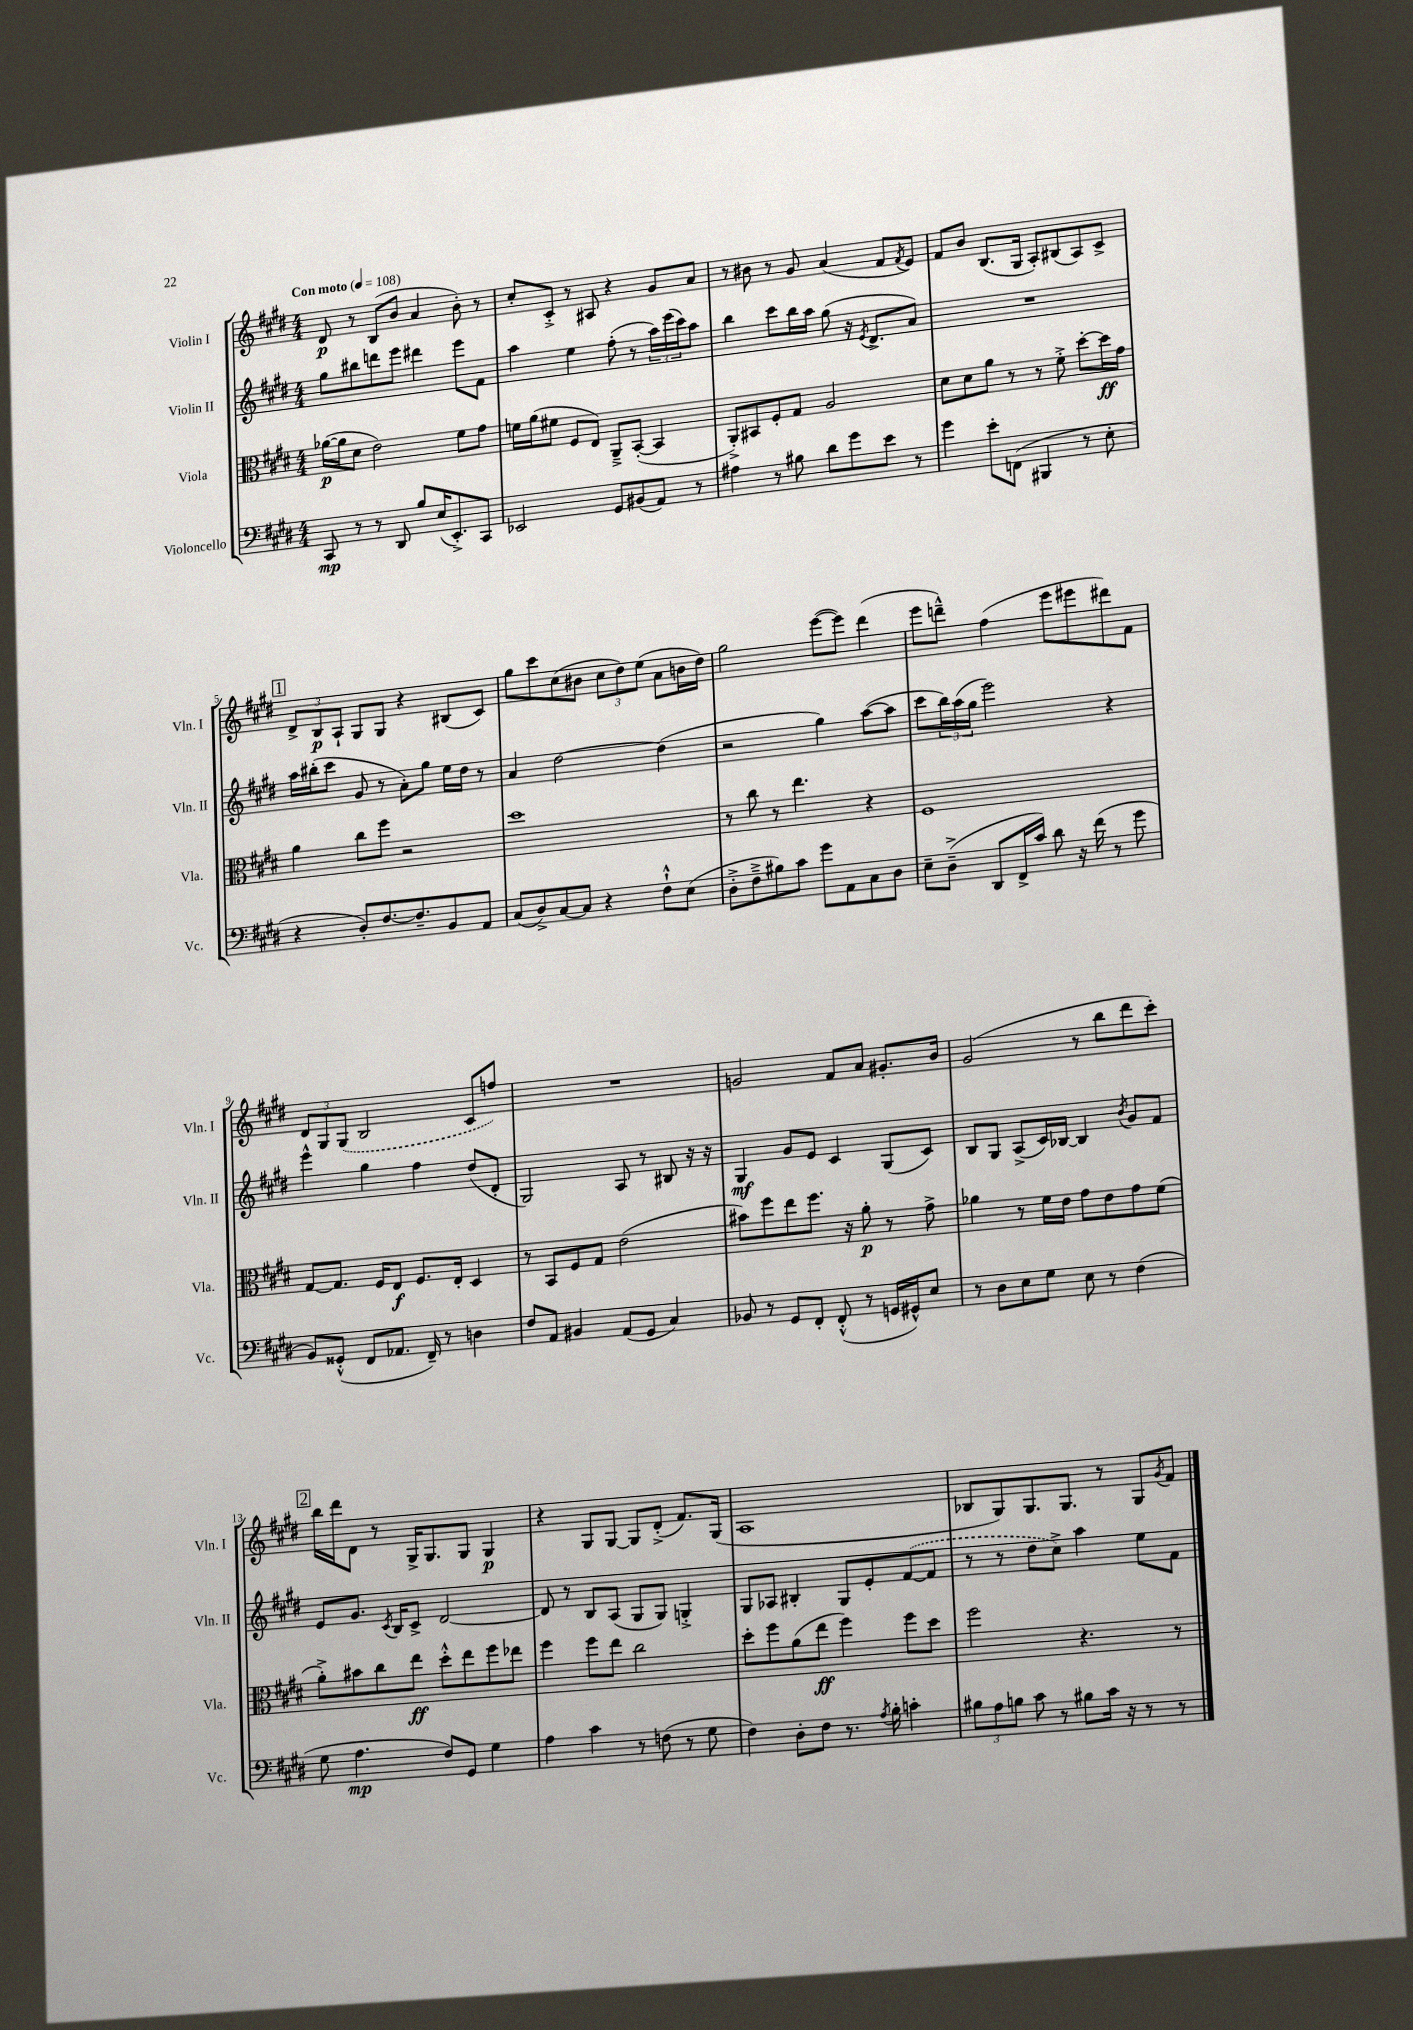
<<
\new StaffGroup <<
\new Staff = "s0" \with { instrumentName = "Violin I" shortInstrumentName = "Vln. I" } {
    \clef treble \key e \major \numericTimeSignature \time 4/4 \tempo "Con moto" 4 = 108
    dis'8\p r8 b8( b'8 a'4 b'8-.) r8 |
    cis''8-. cis'8-.-> r8 ais8 r4 gis'8 a'8 |
    r8 bis'8 r8 gis'8 a'4( fis'8 \acciaccatura { fis'8 } e'8) |
    fis'8 b'8 b8.( gis16 a8-.) bis8( a8) cis'8-> |
    \mark \markup { \box "1" } \tuplet 3/2 { dis'8-> b8\p a8-! } gis8 gis8 r4 bis8( cis'8) |
    gis''8 cis'''8 cis''8( bis'8 \tuplet 3/2 { cis''8 dis''8) e''8( } a'8 b'16 dis''16) |
    gis''2 e'''8~( e'''8) dis'''4( |
    e'''8 d'''8---^) fis''4( e'''8 eis'''8 dis'''8) fis'8 |
    \tuplet 3/2 { dis'8 gis8 \once \slurDashed gis8( } b2 cis'8 f''8) |
    R1 |
    g'2 fis'8 a'8 gis'8.-. b'16 |
    gis'2( r8 b''8 dis'''8 cis'''8-.) |
    \mark \markup { \box "2" } b''16 dis'''16 dis'8 r8 gis16-> gis8. gis8 gis4\p |
    r4 gis8 gis8~ gis8 dis'8-.->( fis'8.) gis16( |
    a1 |
    bes8 gis8) gis8. gis8. r8 gis8 \acciaccatura { gis'8 } fis'8 \bar "|." |
}
\new Staff = "s1" \with { instrumentName = "Violin II" shortInstrumentName = "Vln. II" } {
    \clef treble \key e \major \numericTimeSignature \time 4/4
    gis''8 bis''8 d'''8 e'''8 dis'''4 e'''8 fis'8 |
    a''4 e''4 fis''8-.( r8 \tuplet 3/2 { a''16) e'''16( cis'''16) } a''8 |
    b''4 cis'''8 b''16 a''16 gis''8( r16 \acciaccatura { e'8 } dis'8.-> a'8) |
    R1 |
    \mark \markup { \box "1" } a''16 bis''16-.( cis'''8 gis'8 r8 a'8-.) gis''8 e''16 dis''16 r8 |
    a'4 dis''2~ dis''4( |
    r2 gis''4) a''8~( a''8 |
    cis'''8 \tuplet 3/2 { b''16) a''16( gis''16 } e'''2) r4 |
    e'''4-^ gis''4 fis''4 dis''8( dis'8-. |
    gis2) a8 r8 bis8 r16 r16 |
    gis4\mf gis'8 e'8 cis'4 gis8( cis'8) |
    b8 gis8 a8->( cis'16) bes16~ bes4 \acciaccatura { b'8 } gis'8 fis'8 |
    \mark \markup { \box "2" } e'8 gis'8. \acciaccatura { cis'8 } b16 cis'8-> dis'2~ |
    dis'8 r8 b8 a8( gis8 gis8) g4-.-> |
    gis8 aes8 bis4-. gis8 e'8-. \once \slurDashed fis'8~( fis'8 |
    r8 r8 dis''8 cis''8->) a''4 e''8 fis'8 \bar "|." |
}
\new Staff = "s2" \with { instrumentName = "Viola" shortInstrumentName = "Vla." } {
    \clef alto \key e \major \numericTimeSignature \time 4/4
    aes'16~\p( aes'16 dis'8 e'2) fis'8 gis'8 |
    f'16 a'16( fis'8 fis8 e8) a,8---> b,8~-.( b,4 |
    a,8-.->) bis,8 fis8-. gis8 a2 |
    dis'8 dis'8 a'8 r8 r8 fis'8-.-> dis''8~-. dis''16\ff gis'16 |
    \mark \markup { \box "1" } a'4 cis''8 fis''8 r2 |
    dis''1 |
    r8 cis''8 r8 e''4. r4 |
    fis1 |
    gis8~ gis8. fis16 e8\f fis8. e16-. dis4 |
    r8 b,8 fis8 gis8 e'2( |
    bis'8) fis''8 e''8 fis''8. r16 a'8-.\p r8 gis'8-> |
    aes'4 r8 fis'16 e'16 gis'8 e'8 gis'8 fis'8( |
    \mark \markup { \box "2" } a'8-.->) bis'8 cis''8 e''8\ff dis''8-.-^ e''8 fis''8 ees''8 |
    fis''4 fis''8 e''8 cis''2 |
    dis''8-. fis''8 a'8( e''8\ff fis''4) fis''8 dis''8 |
    fis''2 r4. r8 \bar "|." |
}
\new Staff = "s3" \with { instrumentName = "Violoncello" shortInstrumentName = "Vc." } {
    \clef bass \key e \major \numericTimeSignature \time 4/4
    cis,8\mp r8 r8 dis,8 b8 e16( e,8.-.->) cis,8 |
    ees,2 gis,8 bis,8( a,8) r8 |
    ais4 r8 bis8 dis'8 gis'8 e'8 r8 |
    gis'4 e'8-. f,8( bis,,4 r8 e8-. |
    \mark \markup { \box "1" } r4 dis8-.) fis8.~ fis8.-- b,8 a,8 |
    cis8( dis8->) cis8~ cis8 r4 fis8-!-^ e8( |
    dis8-.-> fis8---> bis8) cis'8 gis'8 a,8 cis8 dis8 |
    e8-- dis8--->( dis,8 fis,16-> cis'16) dis'8 r16 fis'16( r8 gis'8 |
    b,8) gisis,8-.-^( fis,8 aes,8. fis,16--) r8 d4 |
    fis8 a,8 bis,4 a,8( gis,8 cis4) |
    bes,8 r8 gis,8 fis,8-. fis,8-.-^( r8 g,16 gis,16-^) e8 |
    r8 dis8 e8 gis8 e8 r8 fis4( |
    \mark \markup { \box "2" } gis8 a4.\mp fis8) gis,8 gis4 |
    a4 cis'4 r8 f8( r8 gis8 |
    fis4) dis8-. fis8 r8. \acciaccatura { a8 } b16-. c'4-. |
    \tuplet 3/2 { bis8 a8 b8 } cis'8 r8 bis8 cis'16 r16 r8 r8 \bar "|." |
}
>>
>>
